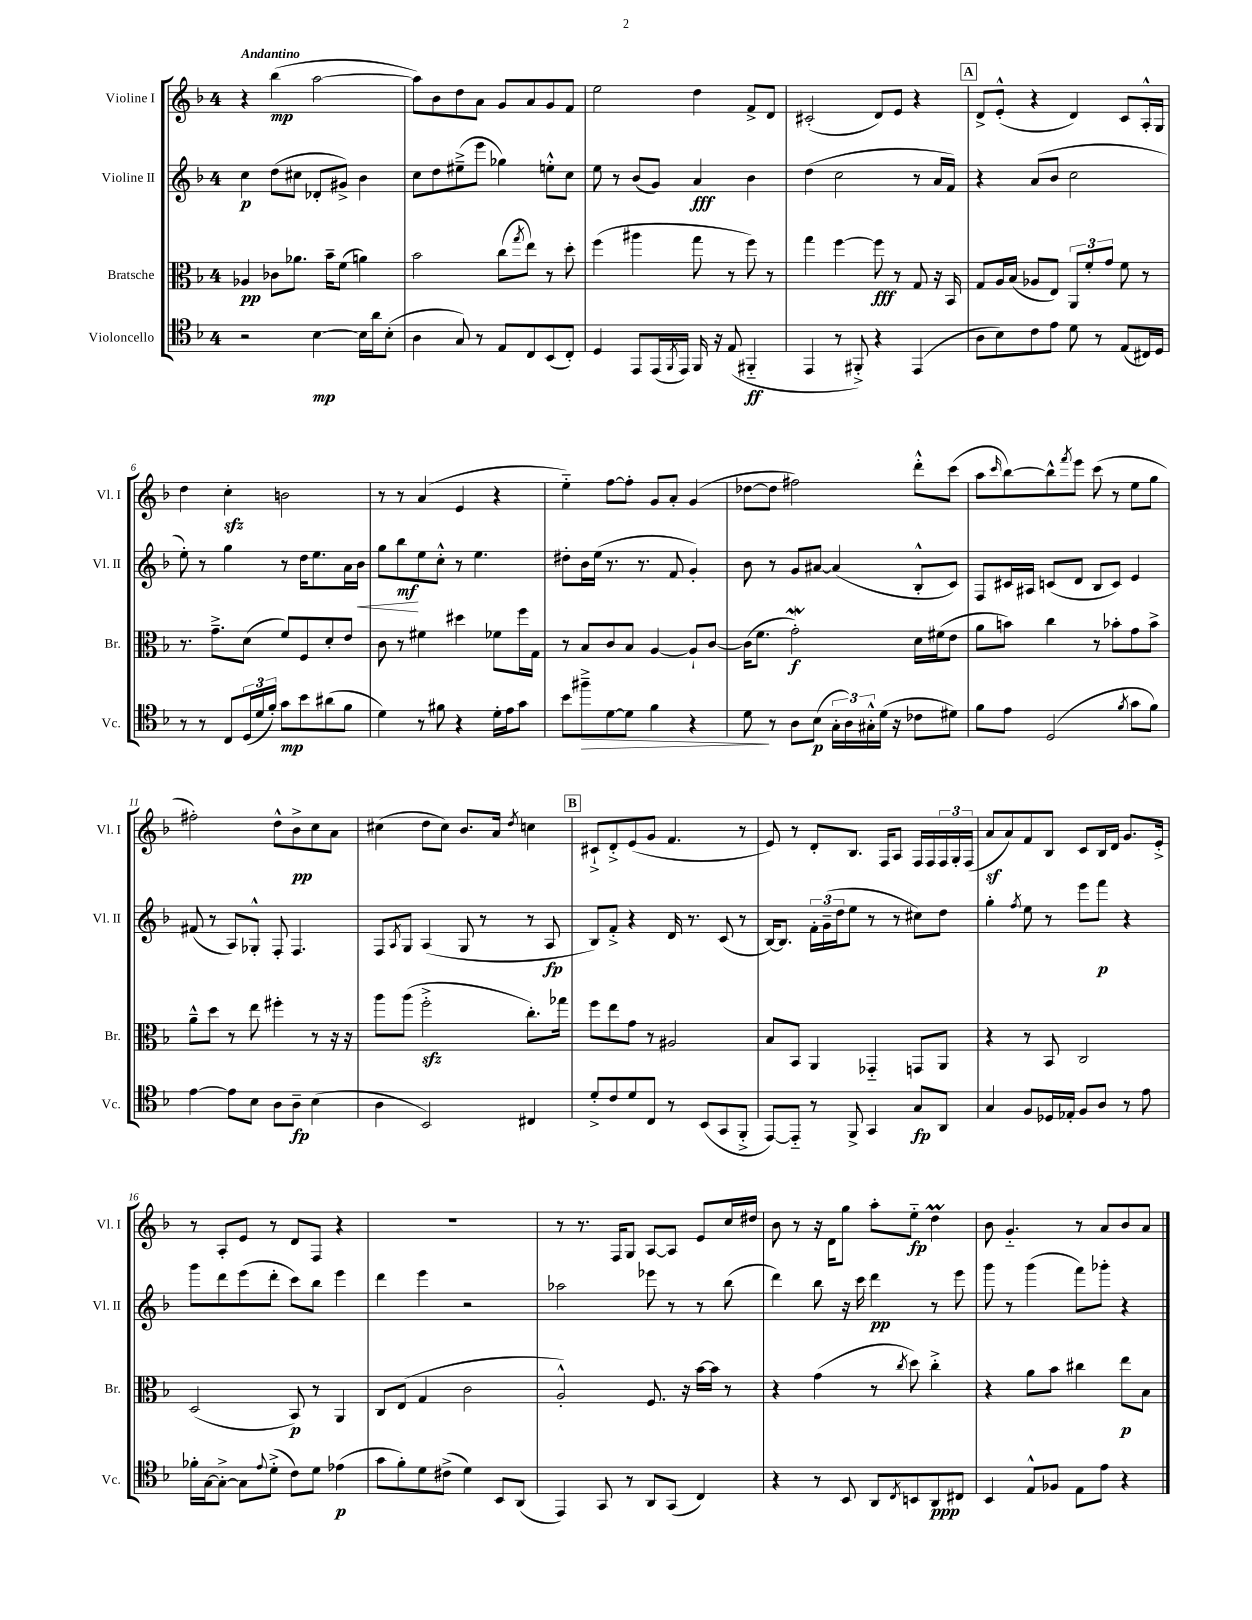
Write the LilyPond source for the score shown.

<<
\new StaffGroup <<
\new Staff = "s0" \with { instrumentName = "Violine I" shortInstrumentName = "Vl. I" } {
    \clef treble \key f \major \once \override Staff.TimeSignature.style = #'single-digit \time 4/4 \tempo "Andantino"
    r4 bes''4\mp( a''2~ |
    a''8) bes'8 d''8 a'8 g'8 a'8 g'8 f'8 |
    e''2 d''4 f'8-> d'8 |
    cis'2-.( d'8) e'8 r4 |
    \mark \markup { \box "A" } d'8-> e'8-.-^( r4 d'4) c'8 a16-.-^ g16 |
    d''4 c''4-.\sfz b'2 |
    r8 r8 a'4( e'4 r4 |
    e''4-_) f''8~ f''8-. g'8 a'8-. g'4( |
    des''8~ des''8 fis''2) d'''8-.-^ c'''8( |
    a''8 \grace { c'''16 } bes''8~) bes''8-^ \acciaccatura { f'''8 } e'''8 c'''8( r8 e''8 g''8 |
    fis''2-.) d''8-^ bes'8->\pp c''8 a'8 |
    cis''4( d''8 cis''8) bes'8. a'16 \acciaccatura { d''8 } c''4 |
    \mark \markup { \box "B" } cis'8-!-> d'8-.-> e'8( g'8 f'4. r8 |
    e'8) r8 d'8-. bes8. f16 a8 f16 f16 \tuplet 3/2 { f16 g16-. f16( } |
    a'8\sf a'8) f'8 bes8 c'8 bes16 d'16 g'8. e'16-.-> |
    r8 a8-. e'8 r8 d'8 f8 r4 |
    R1 |
    r8 r8. f16 g8 a8~ a8 e'8 c''16 dis''16 |
    bes'8 r8 r16 d'16 g''8 a''8-. e''8-_\fp d''4\prall |
    bes'8 g'4.-_ r8 a'8 bes'8 a'8 \bar "|." |
}
\new Staff = "s1" \with { instrumentName = "Violine II" shortInstrumentName = "Vl. II" } {
    \clef treble \key f \major \once \override Staff.TimeSignature.style = #'single-digit \time 4/4
    c''4\p d''8( cis''8 des'8-. gis'8->) bes'4 |
    c''8 d''8 eis''8--->( e'''8 ges''4) e''8-.-^ c''8 |
    e''8 r8 bes'8( g'8) a'4\fff bes'4 |
    d''4( c''2 r8 a'16 f'16) |
    \mark \markup { \box "A" } r4 a'8( bes'8 c''2 |
    e''8-.) r8 g''4 r8 d''16 e''8. a'16 bes'16\< |
    g''8 bes''8\mf\! e''8 c''8-.-^ r8 e''4. |
    dis''8-. bes'16 e''16( r8. r8. f'8 g'4-.) |
    bes'8 r8 g'8 ais'8~ ais'4( bes8-.-^ c'8) |
    f8 cis'16 ais16 c'8( d'8 bes8 c'8) e'4 |
    fis'8( r8 a8) ges8-.-^ f8-. f4. |
    f8 \acciaccatura { a8 } g8 a4( g8 r8 r8 a8\fp |
    \mark \markup { \box "B" } bes8) f'8-.-> r4 d'16 r8. c'8( r8 |
    bes16~) bes8. \tuplet 3/2 { f'16-. g'16--( d''16 } e''8 r8 r8 cis''8) d''8 |
    g''4-. \acciaccatura { f''8 } e''8 r8 e'''8 f'''8\p r4 |
    g'''8 d'''8 e'''8( d'''8-. c'''8) bes''8 e'''4 |
    d'''4 e'''4 r2 |
    aes''2 ees'''8 r8 r8 bes''8( |
    d'''4) bes''8 r16 c'''16 d'''4\pp r8 e'''8 |
    g'''8 r8 g'''4( f'''8) ges'''8-. r4 \bar "|." |
}
\new Staff = "s2" \with { instrumentName = "Bratsche" shortInstrumentName = "Br." } {
    \clef alto \key f \major \once \override Staff.TimeSignature.style = #'single-digit \time 4/4
    aes4\pp ces'8 aes'8. bes'16-- f'8( a'4) |
    bes'2 c''8( \acciaccatura { g''8 } e''8) r8 d''8-. |
    f''4( ais''4 g''8 r8 f''8) r8 |
    g''4 f''4~ f''8\fff r8 g8 r16 bes,16 |
    \mark \markup { \box "A" } g8 a16 bes16( aes8 e8) \tuplet 3/2 { a,8 f'8-. g'8 } f'8 r8 |
    r8. g'8.---> d'8( f'8) f8 d'8-. e'8 |
    c'8 r8 fis'4 dis''4 fes'8 f''16 g16 |
    r8 bes8 c'8 bes8 a4~ a8-! c'8~ |
    c'16( f'8. g'2-.\mordent\f) d'16 fis'16( e'8 |
    a'8 b'8) c''4 r8 bes'8-. g'8 bes'8-> |
    a'8---^ d''8 r8 e''8 fis''4-. r8 r16 r16 |
    a''8 a''8( f''2-.->\sfz c''8.-.) ges''16 |
    \mark \markup { \box "B" } f''8 e''8 g'8 r8 ais2 |
    bes8 bes,8 a,4 ges,4-_ g,8 a,8 |
    r4 r8 bes,8 c2 |
    d2( bes,8\p) r8 a,4 |
    c8 e8( g4 c'2 |
    a2-.-^) f8. r16 bes'16~ bes'16 r8 |
    r4 g'4( r8 \acciaccatura { c''8 } d''8) c''4-.-> |
    r4 a'8 bes'8 cis''4 e''8\p bes8 \bar "|." |
}
\new Staff = "s3" \with { instrumentName = "Violoncello" shortInstrumentName = "Vc." } {
    \clef tenor \key f \major \once \override Staff.TimeSignature.style = #'single-digit \time 4/4
    r2 bes4~\mp bes16 a'16 bes8-.( |
    a4 g8) r8 e8 c8 bes,8( c8-.) |
    d4 e,8 e,16( \acciaccatura { f,8 } e,16) f,16 r16 e8( fis,4-_\ff |
    e,4 r8 fis,8-.->) r4 e,4( |
    \mark \markup { \box "A" } a8 bes8) c'8 e'8 d'8 r8 e8( cis16) d16 |
    r8 r8 c8 \tuplet 3/2 { d16( d'16 f'16-.) } g'8\mp bes'8 ais'8( f'8 |
    d'4) r8 fis'8 r4 d'16-. e'16 g'8 |
    bes'8 fis''8--->\> d'8~ d'8 f'4 r4 |
    d'8\! r8 a8 bes8\p( \tuplet 3/2 { g16-. a16) gis16-.-^ } d'16( r16 ces'8 dis'8) |
    f'8 e'8 d2( \acciaccatura { f'8 } g'8 f'8) |
    e'4~ e'8 bes8 a8 a8--\fp bes4( |
    a4 bes,2) cis4 |
    \mark \markup { \box "B" } d'8-.-> c'8 d'8 c8 r8 bes,8( g,8 f,8-.-> |
    e,8~) e,8-_ r8 f,8-> g,4 g8\fp a,8 |
    g4 f8 des16 ees16-. f8 a8 r8 e'8 |
    fes'16-. g16~ g8~-.-> g8 \appoggiatura { e'8 } d'8-.->( c'8) d'8 ees'4\p( |
    g'8 f'8-.) d'8 cis'8->( d'4) bes,8 a,8( |
    e,4) g,8 r8 a,8 g,8( c4) |
    r4 r8 bes,8 a,8 \acciaccatura { c8 } b,8 a,8\ppp cis8 |
    bes,4 e8-^ fes8 e8 e'8 r4 \bar "|." |
}
>>
>>
